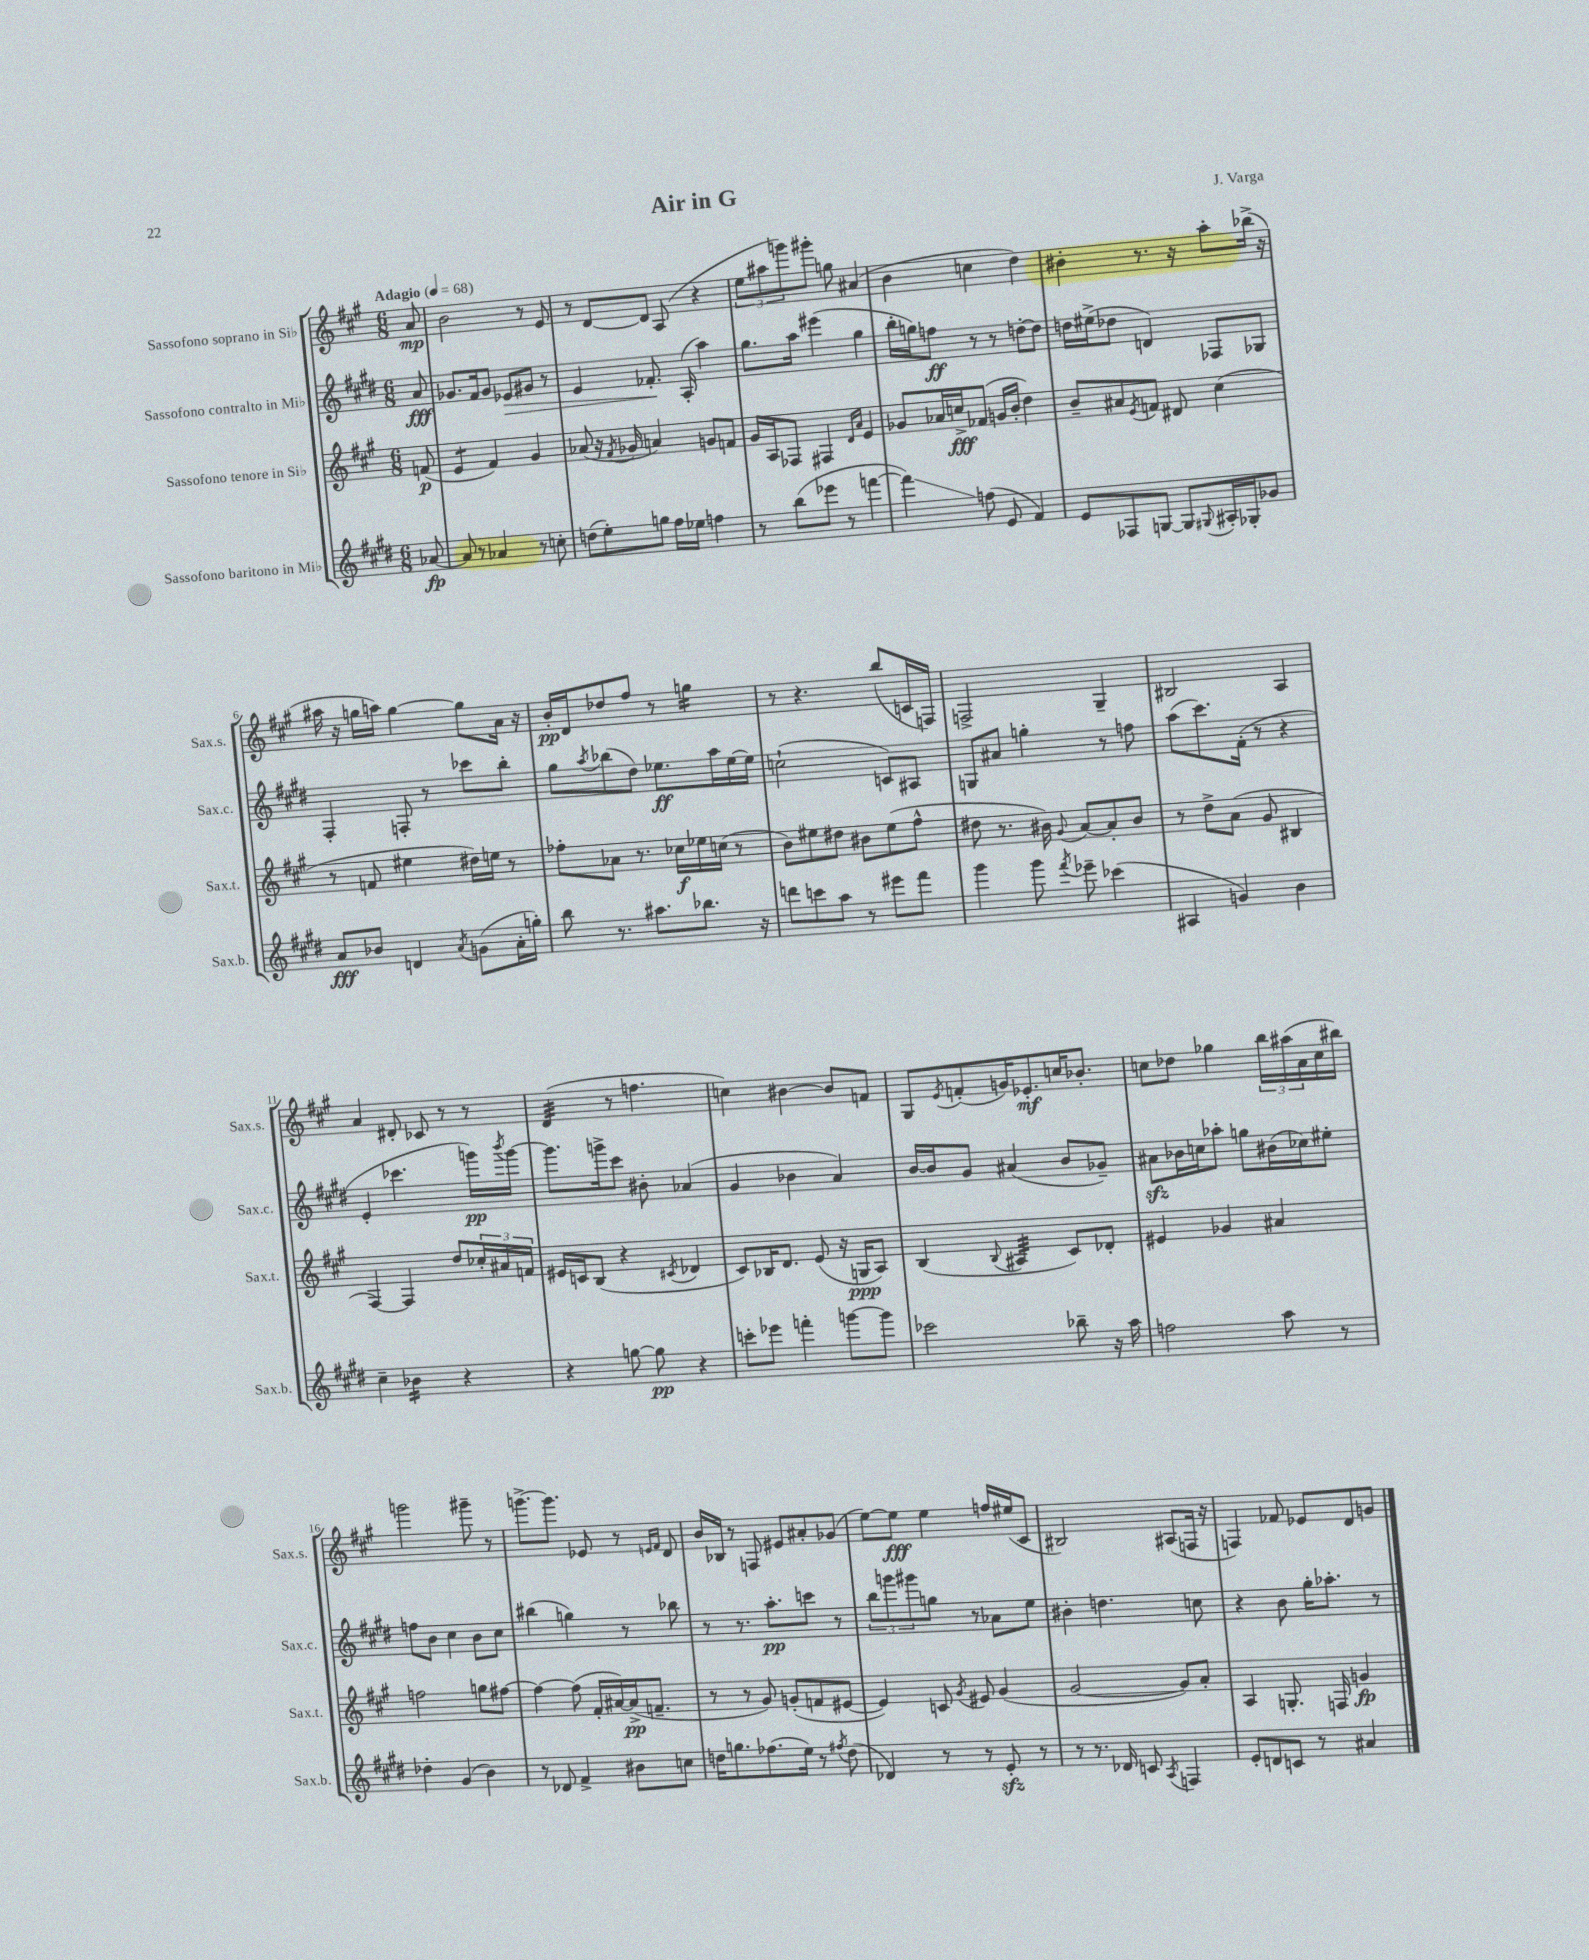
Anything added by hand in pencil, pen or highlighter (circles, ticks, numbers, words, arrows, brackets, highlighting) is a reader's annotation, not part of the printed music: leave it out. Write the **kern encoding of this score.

**kern	**kern	**kern	**kern
*staff4	*staff3	*staff2	*staff1
*clefG2	*clefG2	*clefG2	*clefG2
*k[f#c#g#d#]	*k[f#c#g#]	*k[f#c#g#d#]	*k[f#c#g#]
*M6/8	*M6/8	*M6/8	*M6/8
*MM68	*MM68	*MM68	*MM68
[8a-	(8f	8a	8a
=	=	=	=
8a-]	4e	8.g-	2b
8r	.	.	.
.	.	16f#	.
4a-	4f#)	8g-	.
.	.	8e-	.
8r	4g#	8g#	8r
8cc'	.	8r	8e
=	=	=	=
(8dd	(8a-	4e	8r
8ee')	16r	.	[8d
.	8qf#	.	.
.	16g-	.	.
8gg	4a)	8.f-'	8d]
16ff#	.	.	(8A
16ee-	.	(16A'	.
4ff	8g	4aa)	4r
.	8f	.	.
=	=	=	=
8r	16g#	8.gg#	12ee
.	16A	.	.
.	.	.	12aa#
(8bb	8F-	.	.
.	.	.	12ggg)
.	.	16aa	.
8eee-	4F#	(4eee#	8ggg#'
8r	.	.	8gg
.	16qqd	.	.
.	16qqa	.	.
[4fff	4e	4gg#	(4a#
=	=	=	=
4fff])	8g-	16bb'	4b
.	.	16gg)	.
.	16a-	8ff	.
.	16cc^	.	.
(8ff	(8f-	8r	4cc
8e	16g	8r	.
.	16b'	.	.
4f#)	4dd)	[8dd'	4dd)
.	.	8dd]	.
=	=	=	=
8e	8b~	16dd	4b#'
.	.	(16ee#^	.
8F-	8a#	8dd-	.
.	8qe	.	.
[8G	8f	4d)	8.r
8G]	8d#	.	.
.	.	.	16r
8qqG#	.	.	.
16A#'	(4cc#	8F-	8aa'
16G-'	.	.	.
8g-	.	8G-	(16bb-^
.	.	.	16r
=	=	=	=
8a	8r	4F#'	16aa#
.	.	.	16r
8b-	8f	.	16gg
.	.	.	16aa)
4d	4ee#	8F'	[4gg
.	.	8r	.
8qa	.	.	.
(8g	16dd#)	8ccc-	8gg]
.	16ee	.	.
16a'	8r	8bb'	16a
16gg')	.	.	16r
=	=	=	=
8bb	8ff-'	8gg#	16b'
.	.	.	16d
.	.	8qaa	.
8.r	8a-	(8bb-	8dd-
.	8.r	8dd#)	8ff#
8.aa#	.	.	.
.	.	8.ee-	8r
.	16cc-	.	.
8.bb-	16ee-	.	4gg
.	(16cc	16aa	.
.	8r	[16ee-	.
16r	.	16ee-]	.
=	=	=	=
8ddd	8b)	(2cc`	8r
8ccc	8ee#	.	4.r
8aa	8dd#	.	.
8r	8b#	.	.
8eee#	(8ee#	8c)	(8bb
8fff#	8ff#^^	8A#	16c
.	.	.	16F)
=	=	=	=
4ggg#	8dd#	8G	2F^
.	8.r	8a#	.
8ggg#	.	4gg'	.
.	16b#)	.	.
8qfff#	8qqg#	.	.
8eee-~	[8a	.	.
(4ccc-	8a']	8r	4G#~
.	8b#	8ff	.
=	=	=	=
4A#	8r	(8aa	2B#
.	8dd^	8.ccc#)	.
4g)	(8a	.	.
.	.	(16f#'	.
.	8g#	8r	.
4b	4B#	4r	4A
=	=	=	=
4cc#~	[4F#)	4e'	4a
4b-	4F#]	4.ccc-	8d#'
.	.	.	8c-
4r	8dd	.	8r
.	24cc-'	16ggg)	8r
.	24a#	.	.
.	.	8qbbb	.
.	.	[16ggg	.
.	24f	.	.
=	=	=	=
4r	16e#	8.ggg]	(4d
.	16c	.	.
.	(8B	.	.
.	.	16ggg^	.
[8gg	4r	8ccc#	8r
8gg]	.	8b#'	4.ff
.	8qc#	.	.
4r	4d-	(4a-	.
=	=	=	=
8ccc'	8c#)	4g#	4cc)
8eee-	16B-	.	.
.	8.d	.	.
4fff'	.	4b-	[4b#
.	(8e	.	.
[8ggg	16r	4a)	8b#]
.	16G	.	.
8ggg]	8A)	.	8f
=	=	=	=
2ccc-	(4B	[16b	8G#
.	.	16b]	.
.	.	.	8qe
.	.	8g#	(8f'
.	8qqB	.	.
.	4A#	(4a#	16g)
.	.	.	8.e-'
8bb-~	8c#)	8b	16cc
.	.	.	8.b-'
16r	8d-'	8g-~)	.
16aa	.	.	.
=	=	=	=
2ff	4e#	8a#	8cc
.	.	16b-	8dd-
.	.	16cc	.
.	4g-	8aa-'	4gg-
.	.	8gg	.
8aa	4a#	(16b#	24bb
.	.	.	(24aa#
.	.	16cc-)	.
.	.	.	24a
8r	.	8ee#'	16cc
.	.	.	16bb#)
=	=	=	=
4dd-'	2ff	8ff	2ggg
.	.	8b	.
(4g#	.	4cc#	.
4b)	8gg	8b	8ggg#~
.	[8ff#	8cc#	8r
=	=	=	=
8r	4ff#_	(4bb#	[8.ggg^
8d-	.	.	.
.	.	.	8.ggg]
4f#^	(8ff#]	4gg)	.
.	16f#'	.	8e-
.	[16a#)	.	.
8b#	(16a#^]	8r	8r
.	8.f~	.	.
.	.	.	16qqe
.	.	.	16qqf#
8cc	.	8bb-	8d
=	=	=	=
16dd	8r	8r	16b
8.gg	.	.	16B-
.	8r	8.r	8r
(8.ff-	8g#)	.	8F
.	.	8.aa'	.
.	(8g'	.	8e#
16ee)	.	.	.
8r	8f	8ccc	8a#'
8qff#	.	.	.
(8dd	[8e#	8r	(8g-
=	=	=	=
4d-)	4e#])	12bb	[8ee)
.	.	12ggg	.
.	.	.	8ee]
.	.	12ggg#	.
8r	8c	8gg	4ee
.	8qg#	.	.
8r	8e#	8r	.
8e'	(4g#	8a-	16ff
.	.	.	(16ee#
8r	.	8ee	8c#
=	=	=	=
8r	[2g#	4b#'	2B#)
8.r	.	.	.
.	.	4.dd	.
16d-	.	.	.
8c	.	.	.
8qA	.	.	.
4F	8g#])	.	(8A#
.	8a'	8cc	16F
.	.	.	16r
=	=	=	=
8e'	4A	4r	4F)
8d	.	.	.
8c	8.G'	8b	8f-
8r	.	16gg#'	8e-
.	16F	8.aa-'	.
4a#	4g	.	8d
.	.	8r	8g
==	==	==	==
*-	*-	*-	*-
